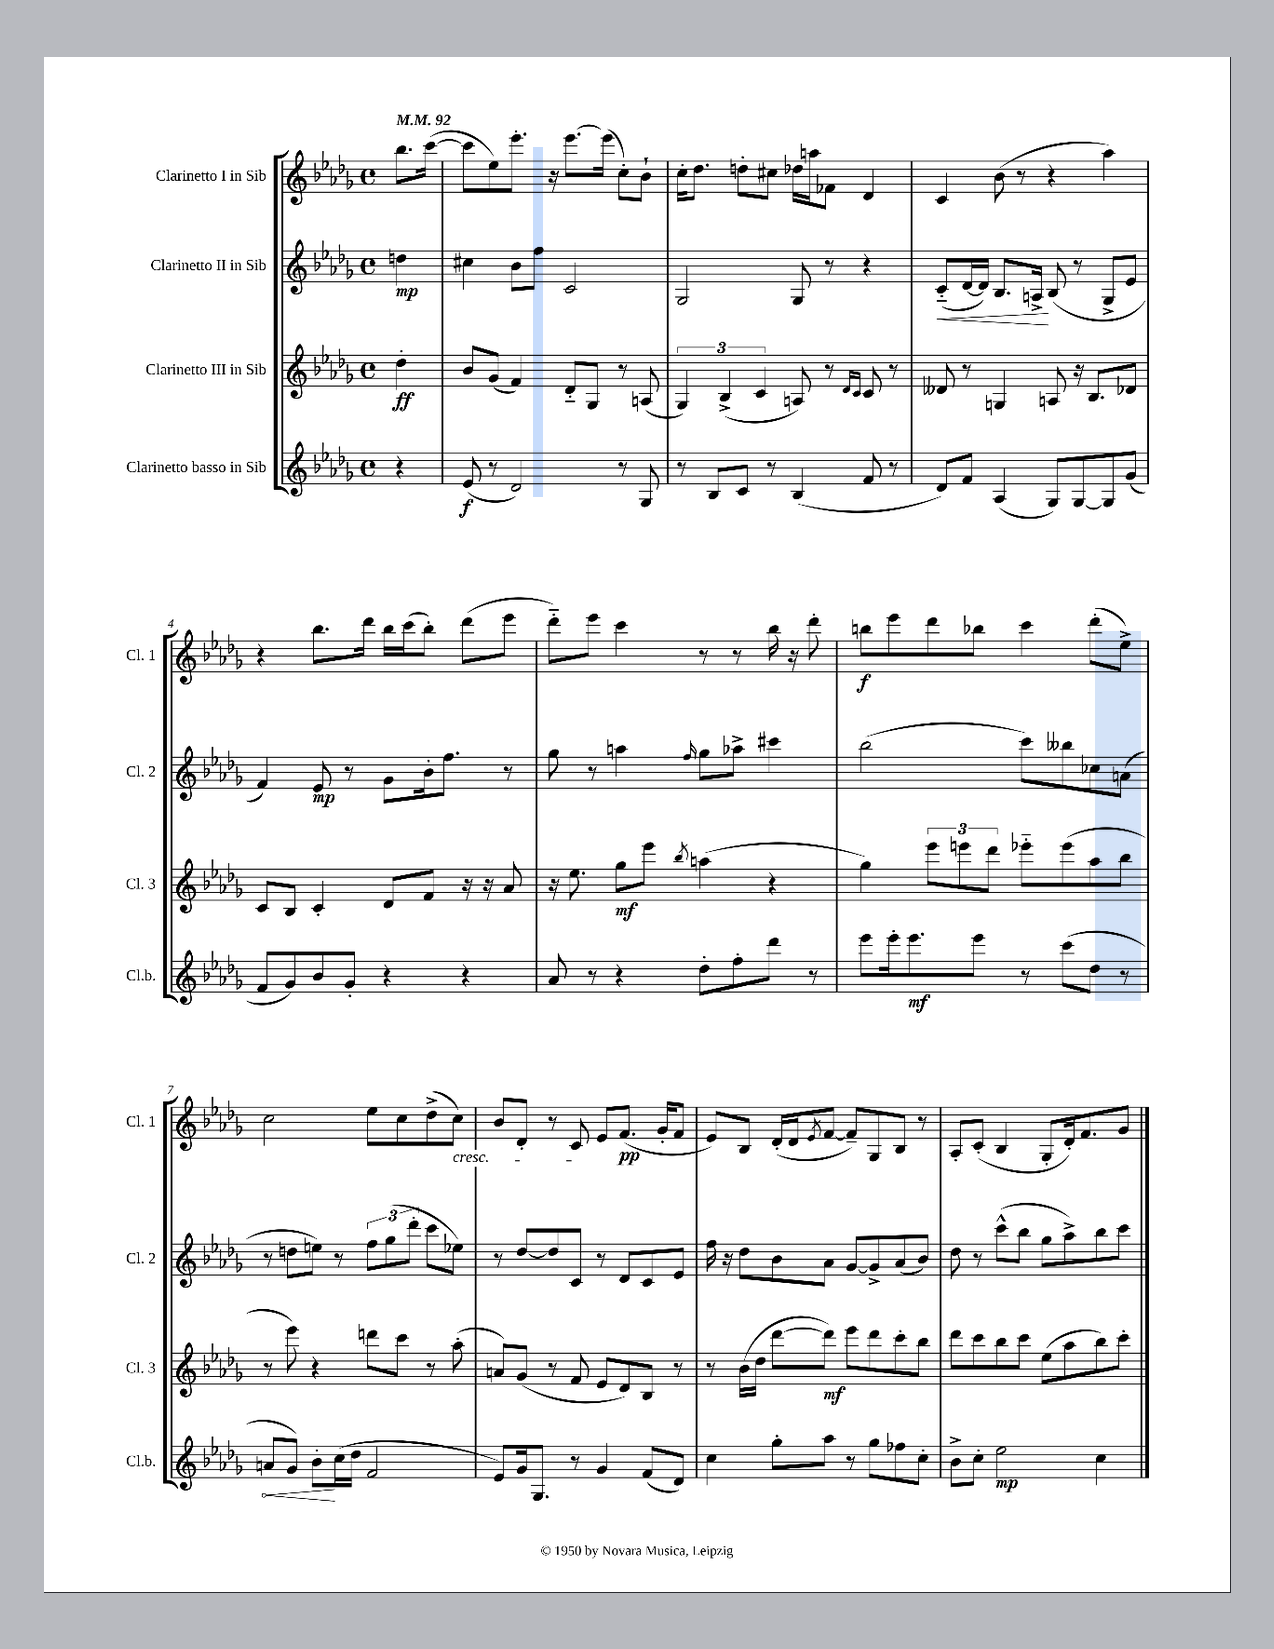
<<
\new StaffGroup <<
\new Staff = "s0" \with { instrumentName = "Clarinetto I in Sib" shortInstrumentName = "Cl. 1" } {
    \clef treble \key des \major \defaultTimeSignature \time 4/4 \partial 4 \tempo 4 = 92
    bes''8. c'''16~( |
    c'''8 ees''8) ees'''8.-. r16 ees'''8.~ ees'''16( c''8-.) bes'8-! |
    c''16-. des''8. d''8-. cis''8 des''16 a''16 fes'8 des'4 |
    c'4 bes'8( r8 r4 aes''4) |
    r4 bes''8. des'''16 bes''16 c'''16( bes''8-.) des'''8( ees'''8 |
    des'''8-_) ees'''8 c'''4 r8 r8 bes''16 r16 des'''8-. |
    b''8\f ees'''8 des'''8 bes''8 c'''4 des'''8-.( ees''8->) |
    c''2 ees''8 c''8 des''8->( c''8\cresc) |
    bes'8 des'8-. r8 c'8\! ees'8 f'8.\pp( ges'16-. f'8 |
    ees'8) bes8 des'16-.( des'16 \acciaccatura { ees'8 } f'8~ f'8--) ges8 bes8 r8 |
    aes8-. c'8-.( bes4 ges8-. des'16-.) f'8. ges'8 \bar "|." |
}
\new Staff = "s1" \with { instrumentName = "Clarinetto II in Sib" shortInstrumentName = "Cl. 2" } {
    \clef treble \key des \major \defaultTimeSignature \time 4/4 \partial 4
    d''4\mp |
    cis''4 bes'8 f''8 c'2 |
    ges2 ges8 r8 r4 |
    c'8-_\<( des'16~ des'16) bes8. a16->\! bes8( r8 ges8-> ees'8 |
    f'4) ees'8\mp r8 ges'8 bes'16-. f''8. r8 |
    ges''8 r8 a''4 \grace { f''16 } ges''8 aes''8-> cis'''4 |
    bes''2( c'''8) beses''8 ces''8 a'8( |
    r8 d''8 e''8) r8 \tuplet 3/2 { f''8 ges''8( des'''8-. } c'''8 ees''8) |
    r8 des''8~ des''8 c'8 r8 des'8 c'8 ees'8 |
    f''16 r16 des''8 bes'8 aes'8 ges'8~ ges'8-> aes'8( bes'8) |
    des''8 r8 c'''8-^( bes''8 ges''8 aes''8->) bes''8 c'''8 \bar "|." |
}
\new Staff = "s2" \with { instrumentName = "Clarinetto III in Sib" shortInstrumentName = "Cl. 3" } {
    \clef treble \key des \major \defaultTimeSignature \time 4/4 \partial 4
    des''4-.\ff |
    bes'8 ges'8( f'4) des'8-_ ges8 r8 a8( |
    \tuplet 3/2 { ges4) bes4->( c'4 } a8) r8 \grace { des'16 c'16 } c'8 r8 |
    deses'8 r8 g4 a8 r16 bes8. des'8 |
    c'8 bes8 c'4-. des'8 f'8 r16 r16 aes'8 |
    r16 ees''8. ges''8\mf ees'''8 \acciaccatura { bes''8 } a''4( r4 |
    ges''4) \tuplet 3/2 { ees'''8 e'''8 des'''8 } ees'''8-_ ees'''8( aes''8 bes''8 |
    r8 ees'''8) r4 d'''8 c'''8 r8 aes''8-.( |
    a'8) ges'8( r8 f'8 ees'8 des'8) bes8 r8 |
    r8 bes'16( des''16 des'''8~ des'''8\mf) ees'''8 des'''8 c'''8-. bes''8 |
    des'''8 c'''8 bes''8 c'''8 ees''8( aes''8 bes''8) c'''8-. \bar "|." |
}
\new Staff = "s3" \with { instrumentName = "Clarinetto basso in Sib" shortInstrumentName = "Cl.b." } {
    \clef treble \key des \major \defaultTimeSignature \time 4/4 \partial 4
    r4 |
    ees'8\f( r8 des'2) r8 ges8 |
    r8 bes8 c'8 r8 bes4( f'8 r8 |
    des'8) f'8 aes4( ges8) ges8~ ges8 ges'8( |
    f'8 ges'8) bes'8 ges'8-. r4 r4 |
    aes'8 r8 r4 des''8-. f''8-. des'''8 r8 |
    ees'''8 ees'''16-. ees'''8.\mf ees'''8 r8 c'''8( des''8 r8 |
    \once \override Hairpin.circled-tip = ##t a'8\< ges'8) bes'8-.\! c''16( des''16 f'2 |
    ees'8) ges'16 ges8. r8 ges'4 f'8( des'8) |
    c''4 ges''8-. aes''8 r8 ges''8 fes''8 c''8-. |
    bes'8-> c''8-. ees''2\mp c''4 \bar "|." |
}
>>
>>
